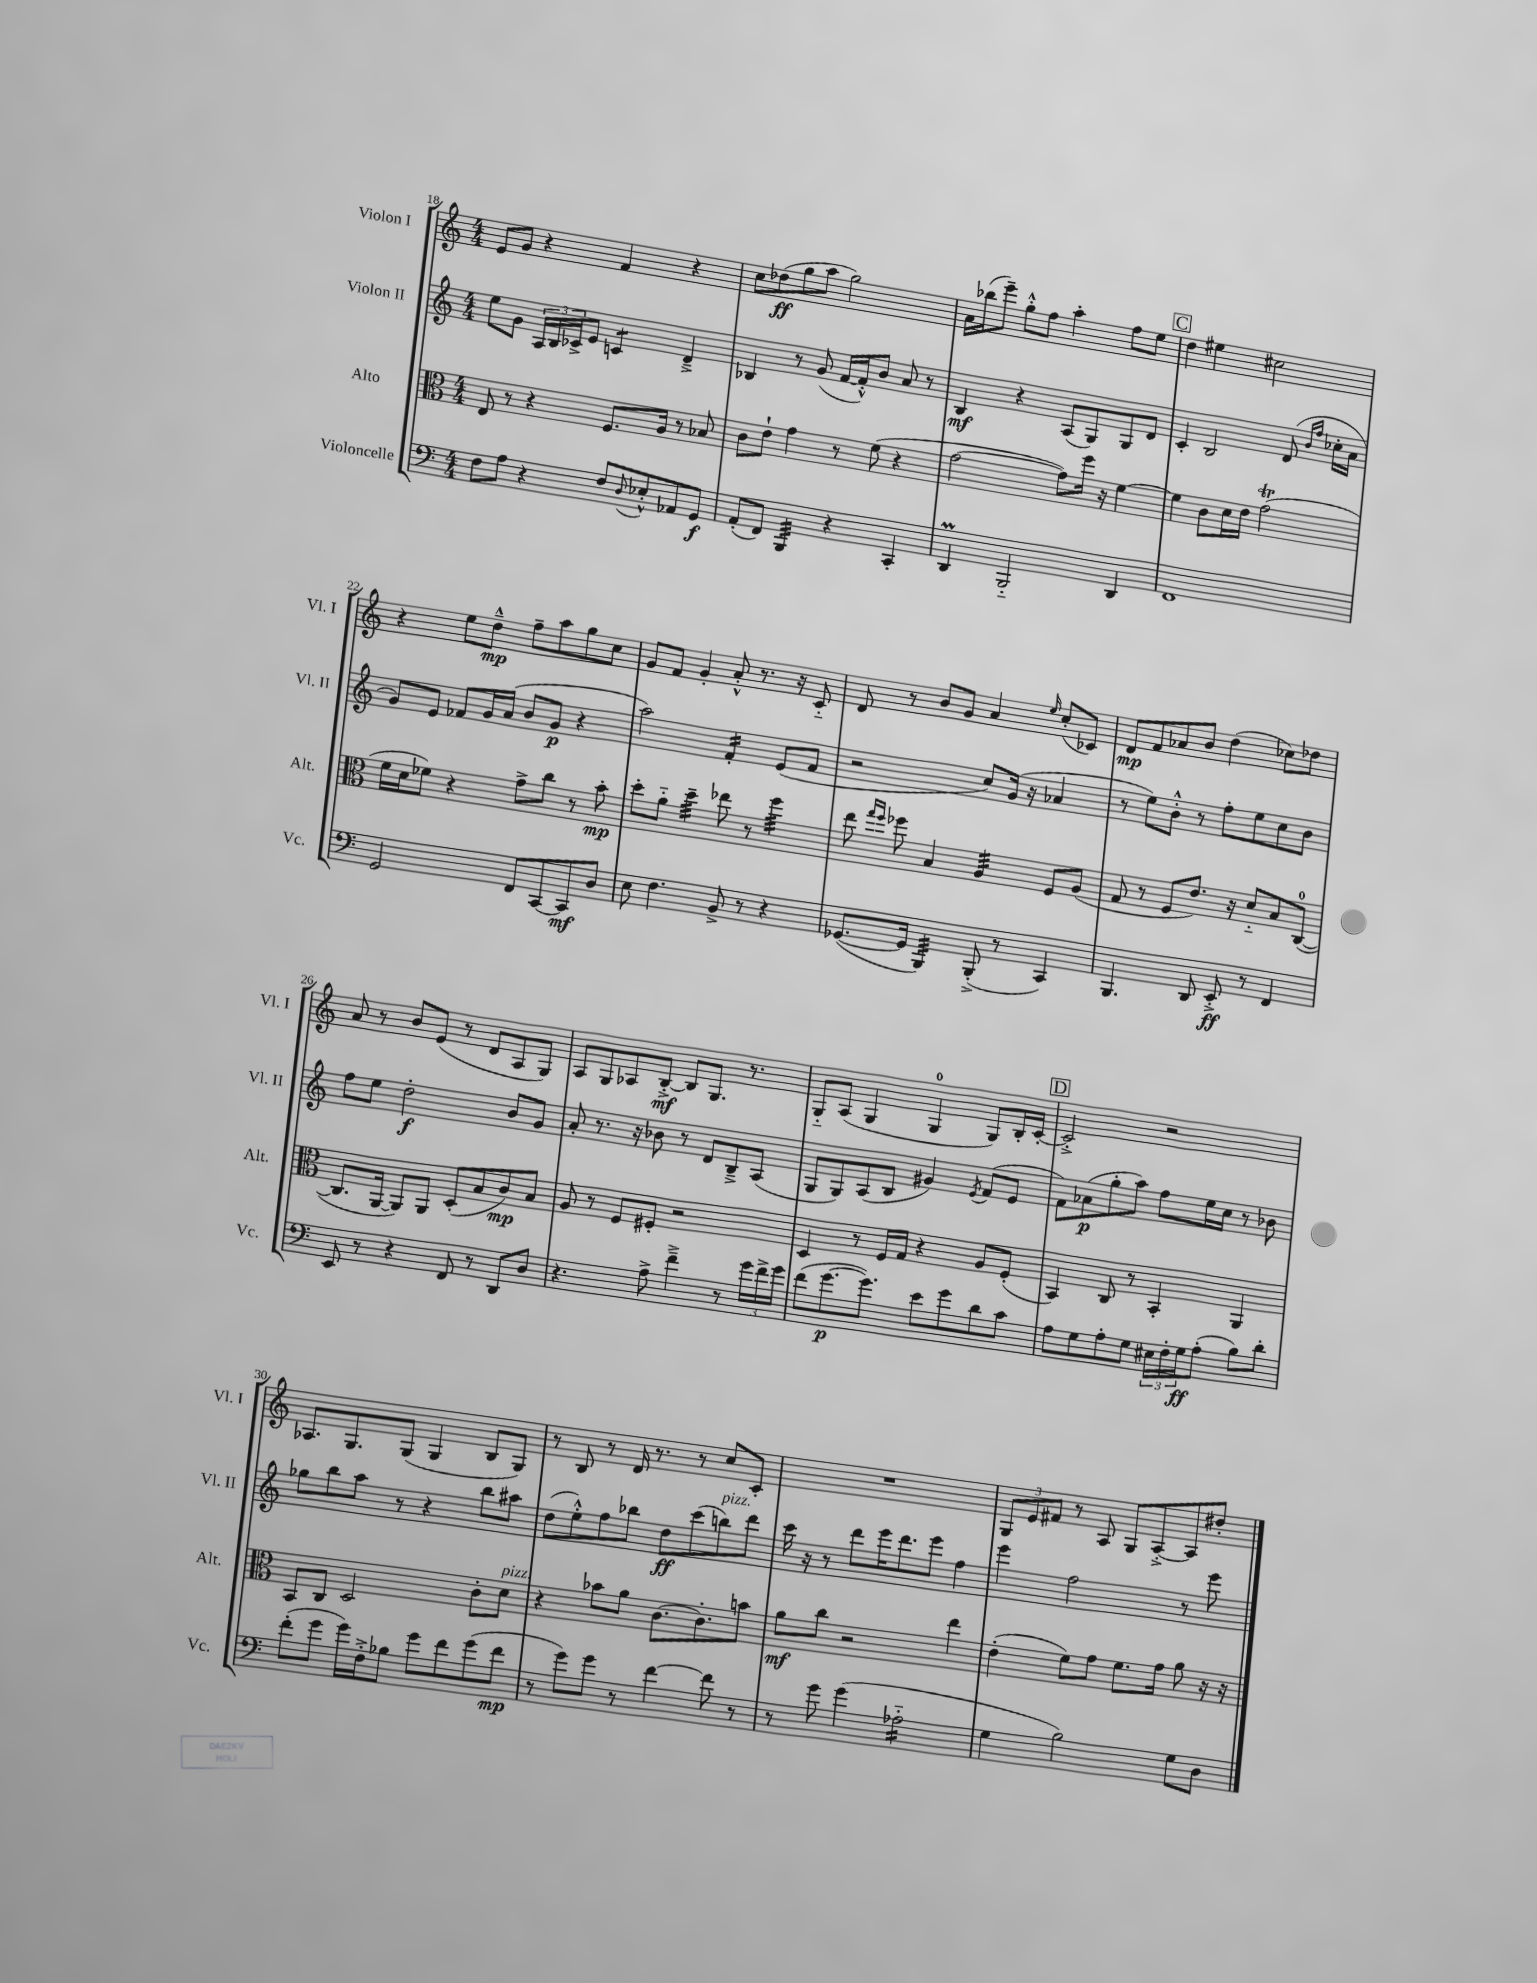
<<
\new StaffGroup <<
\new Staff = "s0" \with { instrumentName = "Violon I" shortInstrumentName = "Vl. I" } {
    \clef treble \key c \major \numericTimeSignature \time 4/4
    e'8 g'8 r4 f'4 r4 |
    c''8 des''8\ff( g''8 a''8 g''2) |
    a'16 bes''16( e'''8--) g''8-.-^ f''8 a''4-. f''8 e''8 |
    \mark \markup { \box "C" } d''4 eis''4 cis''2 |
    r4 e''8 d''8---^\mp f''8-- a''8 g''8 c''8 |
    g'8 f'8 g'4-. a'8-.-^ r8. r16 c'8-_ |
    d'8 r8 b'8 g'8 a'4 \grace { e''16 } c''8-.( ces'8) |
    d'8\mp f'8 aes'8 b'8 d''4( ces''8) des''8 |
    a'8 r8 b'8 e'8( r8 d'8 a8 g8) |
    a8 g8 aes8 b8~-.->\mf b8 g8. r8. |
    g8-_ a8( g4 g4-0 g8) b16-. c'16~-. |
    \mark \markup { \box "D" } c'2-.-> r2 |
    aes8. g8. g8( g4 b8 g8) |
    r8 b8 r8 d'16 r8. r8 c''8 c'8-. |
    R1 |
    \tuplet 3/2 { g8 e'8 fis'8 } r8 a8 g8 a8~-.-> a8 dis''8-. \bar "|." |
}
\new Staff = "s1" \with { instrumentName = "Violon II" shortInstrumentName = "Vl. II" } {
    \clef treble \key c \major \numericTimeSignature \time 4/4
    e''8 g'8 \tuplet 3/2 { a16 b16 ces'16-> } e'8 c'4:8 d'4---> |
    bes4 r8 g'8( f'16~ f'16-.-^) b'8 a'8 r8 |
    b4\mf r4 a8( g8) g8 d'8 |
    \mark \markup { \box "C" } c'4-. b2 d'8( \grace { b'16 f''16 } ces''16-. a'16 |
    g'8) e'8 fes'8 g'16 a'16( b'8 g'8\p r4 |
    a''2) f'4:16-. e'8( f'8 |
    r2 c''8) g'16( r16 aes'4 |
    r8 e''8) b'8-.-^ r8 f''8-. e''8 c''8 b'8 |
    f''8 e''8 d''2-.\f b'8 g'8 |
    a'8-. r8. r16 bes'8 r8 d'8 b8---> a8( |
    g8 g8) a8( b8 gis'4) \acciaccatura { e'8 } f'8( e'8 |
    \mark \markup { \box "D" } f'8) aes'8\p( g''8-. a''8) f''8 e''16 c''16 r8 bes'8 |
    ges''8 b''8 a''8 r8 r4 b''8 ais''8 |
    d''8( e''8-.-^) f''8 bes''8 d''8\ff c'''8( b''8^\markup { \italic "pizz." }) d'''8 |
    c'''16 r16 r8 d'''8 e'''16 d'''8. e'''8 f''4 |
    e'''4 f''2 r8 e'''8 \bar "|." |
}
\new Staff = "s2" \with { instrumentName = "Alto" shortInstrumentName = "Alt." } {
    \clef alto \key c \major \numericTimeSignature \time 4/4
    e8 r8 r4 f8. a16 r8 bes8 |
    c'8 e'8-! g'4 r8 f'8( r4 |
    g'2~ g'8) f''16 r16 f'4~ |
    \mark \markup { \box "C" } f'4 c'8 d'16 e'16 g'2\trill( |
    f'16 d'16 fes'8) r4 g'8-> c''8 r8 b'8-.\mp |
    d''8-. a'8-_ d''4:32-- ees''8 r8 f''4:32 |
    e''8 \grace { g''16 f''16 } fes''8 b4 a4:32 f8 a8( |
    g8 r8 f8 e'8.) r16 d'8-_ b8 c8-0~( |
    c8. a,16~ a,8) a,8 d8-.( b8 c'8\mp) b8 |
    a8 r8 f8 fis8-. r2 |
    d4 r8 f16 g16 r4 a8 f8-.( |
    \mark \markup { \box "D" } b,4) c8 r8 b,4-. a,4 |
    b,8 c8 d2 c'8-. d'8^\markup { \italic "pizz." } |
    r4 bes'8 a'8 c'8.~ c'8.-. b'8 |
    a'8\mf c''8 r2 e''4 |
    e'4-.( f'8) g'8 f'8. g'16 a'8 r16 r16 \bar "|." |
}
\new Staff = "s3" \with { instrumentName = "Violoncelle" shortInstrumentName = "Vc." } {
    \clef bass \key c \major \numericTimeSignature \time 4/4
    f8 a8 r4 f8 \appoggiatura { d8 } ees8-.-^ aes,8 g,8\f |
    a,8-.( f,8) b,,4:32 r4 c,4-. |
    d,4\prall b,,2-_ d,4 |
    \mark \markup { \box "C" } f,1 |
    g,2 f,8 c,8~ c,8\mf d8 |
    e8 f4. b,8-> r8 r4 |
    ges,8.~( ges,16 b,,4:32) b,,8-.->( r8 c,4) |
    b,,4. d,8 e,8-.->\ff r8 f,4 |
    e,8 r8 r4 f,8 r8 d,8 d8 |
    r4. a8-> f'4---> r8 \tuplet 3/2 { g'16 f'16-> g'16 } |
    f'8( g'8.~\p g'8.) e'8 g'8 d'8 c'8 |
    \mark \markup { \box "D" } a8 g8 a8-. g8 \tuplet 3/2 { eis16 f16-. g16\ff } a8-.( b8) d'8-. |
    f'8-.( g'8 g'16) f16-.-> bes8 g'8 f'8 g'8( f'8\mp |
    r8 g'8) g'8 r8 f'4~ f'8 r8 |
    r8 g'8 g'4( aes2:16-_ |
    g4 b2) g8 d8 \bar "|." |
}
>>
>>
\layout { \context { \Score currentBarNumber = #18 } }
